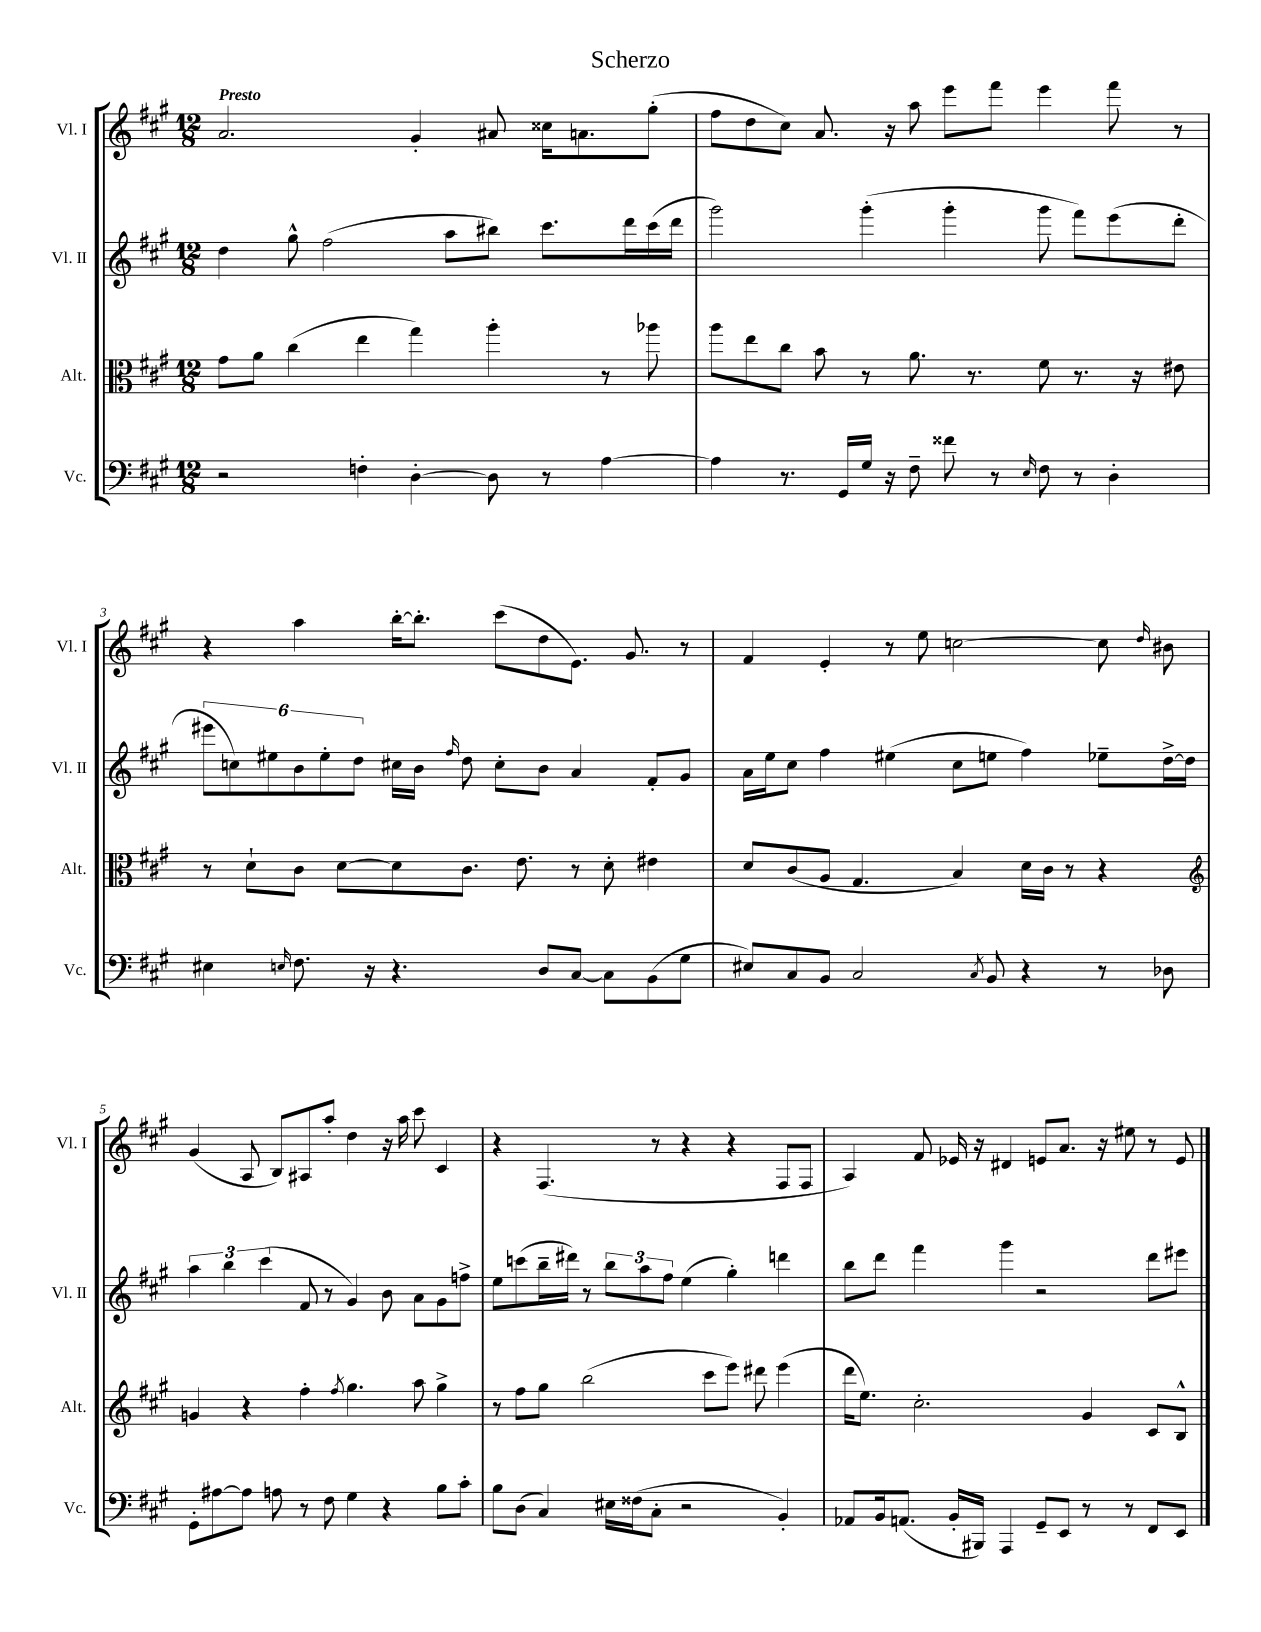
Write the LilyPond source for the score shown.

\header { title = "Scherzo" }
<<
\new StaffGroup <<
\new Staff = "s0" \with { instrumentName = "Vl. I" shortInstrumentName = "Vl. I" } {
    \clef treble \key a \major \numericTimeSignature \time 12/8 \tempo "Presto"
    \autoBeamOff a'2. gis'4-. ais'8 cisis''16[ a'8. gis''8]-.( |
    fis''8[ d''8 cis''8]) a'8. r16 a''8 e'''8[ fis'''8] e'''4 fis'''8 r8 |
    r4 a''4 b''16[~-. b''8.]-. cis'''8[( d''8 e'8.]) gis'8. r8 |
    fis'4 e'4-. r8 e''8 c''2~ c''8 \grace { d''16 } bis'8 |
    gis'4( a8 b8[) ais8 a''8]-. d''4 r16 a''16 cis'''8 cis'4 |
    r4 fis4.( r8 r4 r4 fis8[ fis8] |
    a4) fis'8 ees'16 r16 dis'4 e'8[ a'8.] r16 eis''8 r8 e'8 \bar "|." |
}
\new Staff = "s1" \with { instrumentName = "Vl. II" shortInstrumentName = "Vl. II" } {
    \clef treble \key a \major \numericTimeSignature \time 12/8
    \autoBeamOff d''4 gis''8-^ fis''2( a''8[ bis''8]) cis'''8.[ d'''16 cis'''16( d'''16] |
    gis'''2) gis'''4-.( gis'''4-. gis'''8 fis'''8[) e'''8( d'''8]-. |
    \tuplet 6/4 { eis'''8[ c''8) eis''8 b'8 eis''8-. d''8] } cis''16[ b'16] \grace { fis''16 } d''8 cis''8[-. b'8] a'4 fis'8[-. gis'8] |
    a'16[ e''16 cis''8] fis''4 eis''4( cis''8[ e''8] fis''4) ees''8[-- d''16~-> d''16] |
    \tuplet 3/2 { a''4 b''4 cis'''4( } fis'8 r8 gis'4) b'8 a'8[ gis'8 f''8]-> |
    e''8[ c'''8( b''16-- dis'''16]) r8 \tuplet 3/2 { b''8[ a''8 fis''8] } e''4( gis''4-.) d'''4 |
    b''8[ d'''8] fis'''4 gis'''4 r2 d'''8[ eis'''8] \bar "|." |
}
\new Staff = "s2" \with { instrumentName = "Alt." shortInstrumentName = "Alt." } {
    \clef alto \key a \major \numericTimeSignature \time 12/8
    \autoBeamOff gis'8[ a'8] cis''4( e''4 gis''4) a''4-. r8 aes''8 |
    a''8[ e''8 cis''8] b'8 r8 a'8. r8. fis'8 r8. r16 eis'8 |
    r8 d'8[-! cis'8] d'8[~ d'8 cis'8.] e'8. r8 d'8-. eis'4 |
    d'8[ cis'8( a8] gis4. b4) d'16[ cis'16] r8 r4 |
    \clef treble g'4 r4 fis''4-. \acciaccatura { fis''8 } gis''4. a''8 gis''4-> |
    r8 fis''8[ gis''8] b''2( cis'''8[ e'''8]) dis'''8 e'''4( |
    d'''16[ e''8.]) cis''2.-. gis'4 cis'8[ b8]-^ \bar "|." |
}
\new Staff = "s3" \with { instrumentName = "Vc." shortInstrumentName = "Vc." } {
    \clef bass \key a \major \numericTimeSignature \time 12/8
    \autoBeamOff r2 f4-. d4~-. d8 r8 a4~ |
    a4 r8. gis,16[ gis16] r16 fis8-- fisis'8 r8 \grace { e16 } fis8 r8 d4-. |
    eis4 \grace { e16 } fis8. r16 r4. d8[ cis8]~ cis8[ b,8( gis8] |
    eis8[) cis8 b,8] cis2 \acciaccatura { cis8 } b,8 r4 r8 des8 |
    gis,8[-. ais8~ ais8] a8 r8 fis8 gis4 r4 b8[ cis'8]-. |
    b8[ d8]( cis4) eis16[ fisis16( cis8]-. r2 b,4-.) |
    aes,8[ b,16 a,8.]( b,16[-. bis,,16]) a,,4 gis,8[-- e,8] r8 r8 fis,8[ e,8] \bar "|." |
}
>>
>>
